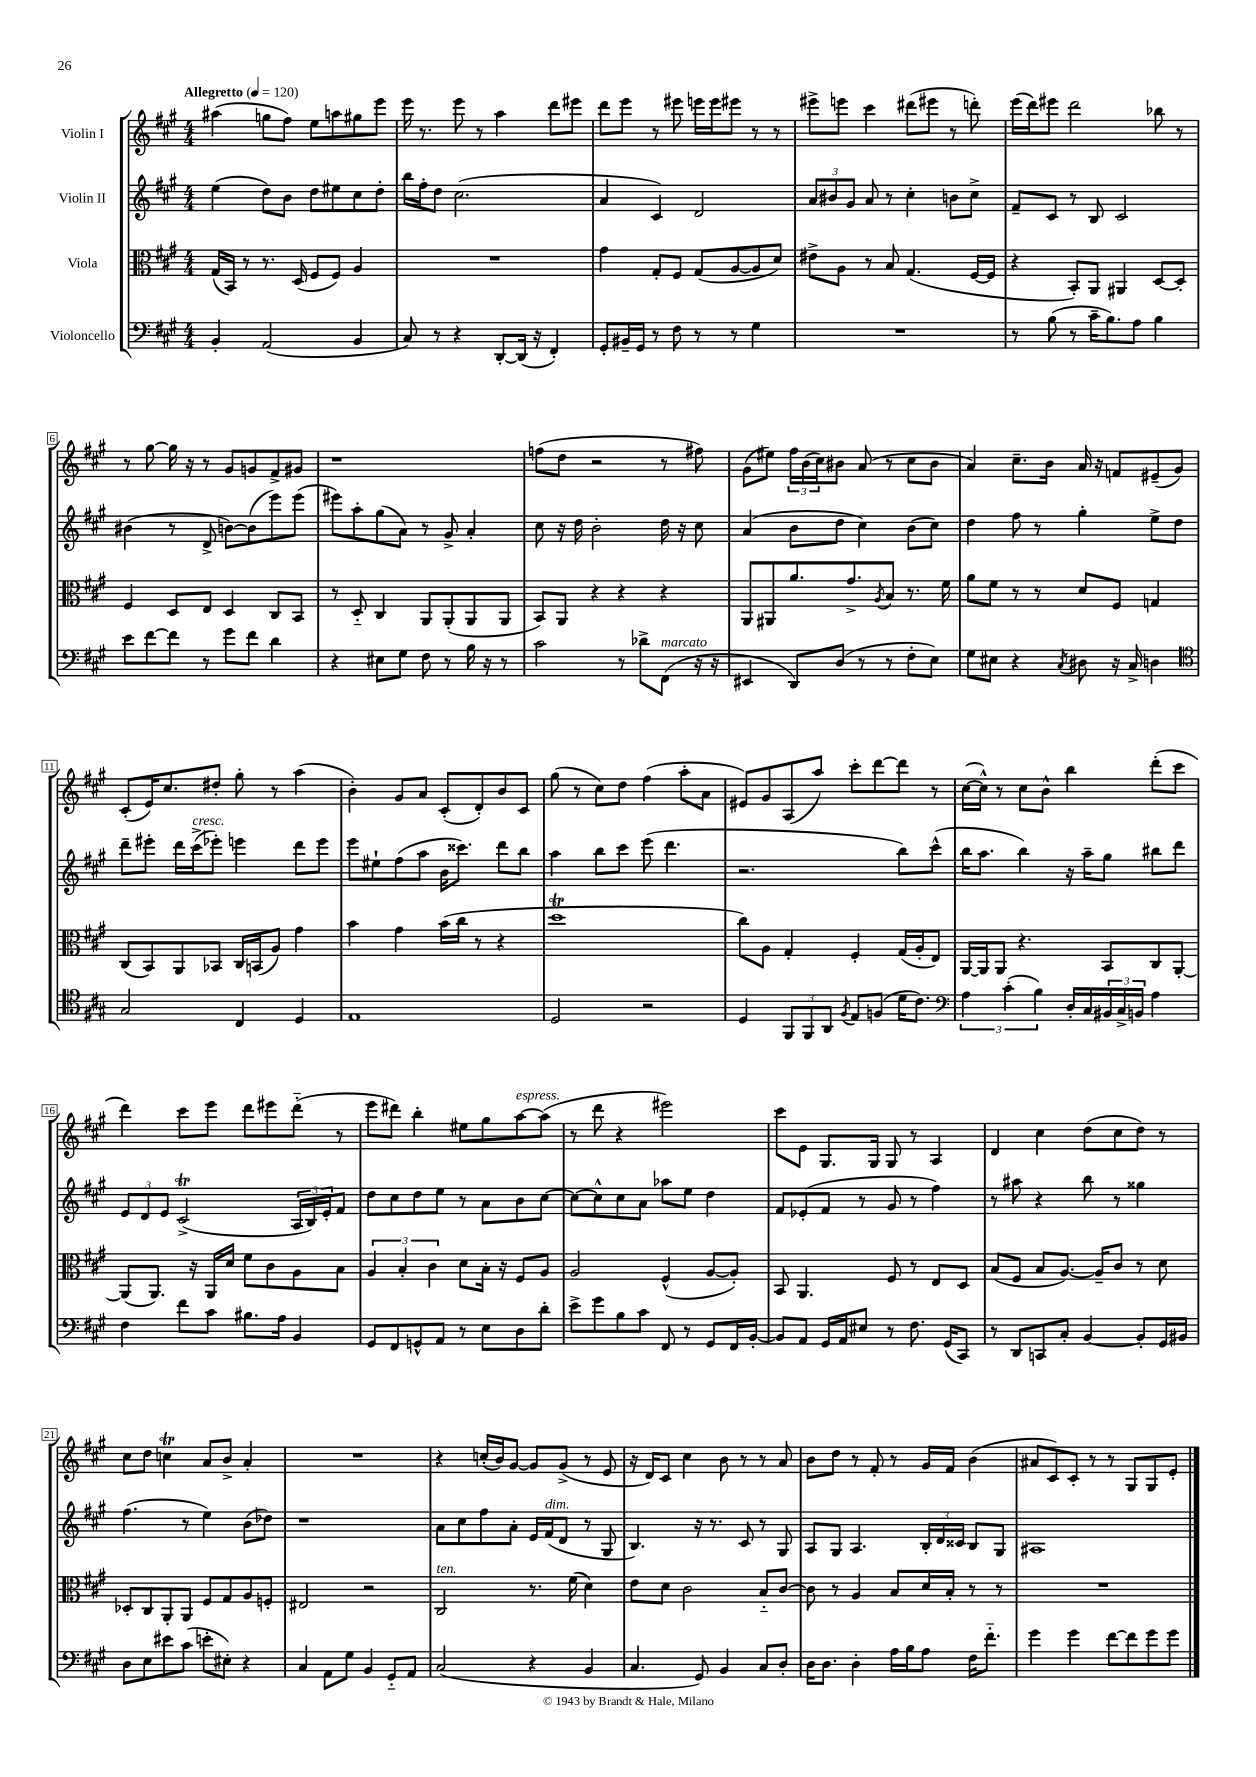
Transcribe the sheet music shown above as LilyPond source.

<<
\new StaffGroup <<
\new Staff = "s0" \with { instrumentName = "Violin I" } {
    \clef treble \key a \major \numericTimeSignature \time 4/4 \tempo "Allegretto" 4 = 120
    ais''4( g''8 fis''8) e''8 a''8 gis''8 e'''8 |
    e'''16 r8. e'''8 r8 a''4 d'''8 eis'''8 |
    d'''8 e'''8 r8 eis'''8 e'''16 e'''16 eis'''8 r8 r8 |
    eis'''8-> e'''8 cis'''4 dis'''8( eis'''8 r8 d'''8-.) |
    e'''16( d'''16) eis'''8 d'''2 bes''8 r8 |
    r8 gis''8~ gis''16 r16 r8 gis'8 g'8 fis'8-> gis'8 |
    r1 |
    f''8( d''8 r2 r8 fis''8) |
    gis'8( eis''8) \tuplet 3/2 { fis''16 b'16( cis''16) } bis'8 a'8( r8 cis''8 bis'8 |
    a'4) cis''8.-- b'16 a'16 r16 f'8 eis'8--( gis'8) |
    cis'8-.( e'16) cis''8. dis''8-. gis''8-. r8 a''4( |
    b'4-.) gis'8 a'8 cis'8-.( d'8-.) b'8 cis'8 |
    gis''8( r8 cis''8) d''8 fis''4( a''8-. a'8 |
    eis'8) gis'8 a8( a''8) cis'''8-. d'''8~ d'''8 r8 |
    cis''16~( cis''16-^) r8 cis''8 b'8-^ b''4 d'''8-.( cis'''8 |
    d'''4) cis'''8 e'''8 d'''8 eis'''8 d'''8-_( r8 |
    e'''8 dis'''8) b''4-. eis''8 gis''8 a''8~^\markup { \italic "espress." } a''8( |
    r8 d'''8 r4 eis'''2) |
    cis'''8 e'8 gis8. gis16 gis8 r8 a4 |
    d'4 cis''4 d''8( cis''8 d''8) r8 |
    cis''8 d''8 c''4\trill a'8 b'8-> a'4-. |
    R1 |
    r4 c''16-.( b'16) gis'8~ gis'8 gis'8->( r8 e'8 |
    r16 d'16) cis'8 cis''4 b'8 r8 r8 a'8 |
    b'8 d''8 r8 fis'8-. r8 gis'16 fis'16 b'4( |
    ais'8 cis'8) cis'8-. r8 r8 gis8 gis8 e'8-. \bar "|." |
}
\new Staff = "s1" \with { instrumentName = "Violin II" } {
    \clef treble \key a \major \numericTimeSignature \time 4/4
    e''4( d''8) b'8 d''8 eis''8 cis''8 d''8-. |
    b''16 fis''16-. d''8 cis''2.( |
    a'4 cis'4) d'2 |
    \tuplet 3/2 { a'8 bis'8 gis'8 } a'8 r8 cis''4-. b'8 cis''8-> |
    fis'8-- cis'8 r8 b8 cis'2 |
    bis'4( r8 d'8-> b'8~) b'8( e'''8) e'''8( |
    eis'''8) a''8-. gis''8( a'8) r8 gis'8-> a'4-. |
    cis''8 r16 d''16 b'2-. d''16 r16 cis''8 |
    a'4( b'8 d''8 cis''4) b'8( cis''8) |
    d''4 fis''8 r8 gis''4-. e''8-> d''8 |
    d'''8-- eis'''8-. d'''16 cis'''16->^\markup { \italic "cresc." }( ees'''8-.) e'''4 d'''8 e'''8 |
    e'''8 eis''8-! fis''8( a''8 b'16 cisis'''8.) d'''8 b''8 |
    a''4 b''8 cis'''8 e'''8( d'''4. |
    r2. b''8) cis'''8-^( |
    b''16 a''8. b''4) r16 a''16-- gis''8 bis''8 d'''8 |
    \tuplet 3/2 { e'8 d'8 e'8 } cis'2->\trill( \tuplet 3/2 { a16 b16) e'16-. } fis'8 |
    d''8 cis''8 d''8 e''8 r8 a'8 b'8 cis''8~ |
    cis''8~ cis''8-^ cis''8 a'8 aes''8 e''8 d''4 |
    fis'8 ees'8-.( fis'8 r8 gis'8 r8 fis''4) |
    r8 ais''8 r4 b''8 r8 gisis''4 |
    fis''4.( r8 e''4) b'8( des''8) |
    r1 |
    a'8 cis''8 fis''8 a'8-. e'16 fis'16^\markup { \italic "dim." }( d'8 r8 gis8 |
    b4.) r16 r8. cis'8 r8 gis8 |
    a8 gis8 a4. \tuplet 3/2 { b16-. d'16 cisis'16 } b8 gis8 |
    ais1 \bar "|." |
}
\new Staff = "s2" \with { instrumentName = "Viola" } {
    \clef alto \key a \major \numericTimeSignature \time 4/4
    gis16( b,16) r8 r8. d16( fis8 fis8) a4 |
    R1 |
    gis'4 gis8-. fis8 gis8( a8~ a8 d'8) |
    eis'8-> a8 r8 b8 gis4.( fis16~ fis16 |
    r4 b,8-.) a,8 ais,4 d8~ d8-. |
    fis4 d8 e8 d4 cis8 b,8 |
    r8 d8-_ cis4 a,8 a,8-.( a,8 a,8 |
    b,8) a,8 r4 r4 r4 |
    a,8 ais,8 a'8. gis'8.-> \acciaccatura { a8 } b8 r8. fis'16 |
    a'8 fis'8 r8 r8 d'8 fis8 g4 |
    cis8( b,8) a,8 bes,8 cis16 b,16( a8) gis'4 |
    b'4 gis'4 b'16( cis''16 r8 r4 |
    d''1\trill |
    cis''8) a8 gis4-. fis4-. gis16( a16-. e8) |
    a,16~ a,16 a,8 r4. b,8 cis8 a,8~-. |
    a,8( a,8.) r16 a,16 d'16 fis'8 cis'8 a8 b8 |
    \tuplet 3/2 { a4 b4-. cis'4 } d'8 b16-. r16 fis8 a8 |
    a2 fis4-^( a8~ a8-.) |
    b,8 a,4. fis8 r8 e8 d8 |
    b8( fis8 b8 a8.~) a16-- cis'8 r8 d'8 |
    des8-. cis8 a,8-. a,8 fis8 gis8 a8 f8-. |
    eis2 r2 |
    cis2^\markup { \italic "ten." } r8. fis'16( d'4) |
    e'8 d'8 cis'2 b8-_ cis'8~ |
    cis'8 r8 a4 b8 d'16 b16-. r8 r8 |
    R1 \bar "|." |
}
\new Staff = "s3" \with { instrumentName = "Violoncello" } {
    \clef bass \key a \major \numericTimeSignature \time 4/4
    b,4-. a,2( b,4 |
    cis8) r8 r4 d,8~-. d,16( r16 fis,4-.) |
    gis,8-. bis,16-- gis,16 r8 fis8 r8 r8 gis4 |
    R1 |
    r8 b8( r8 cis'16-- b8.) a8 b4 |
    e'8 fis'8~ fis'8 r8 gis'8 fis'8 d'4 |
    r4 eis8 gis8 fis8 r8 b16 r16 r8 |
    cis'2 r8 des'8-> fis,8^\markup { \italic "marcato" }( r16 r16 |
    eis,4 d,8) d8( r8 r8 fis8-. e8) |
    gis8 eis8 r4 \acciaccatura { cis8 } dis8 r16 cis16-> d4 |
    \clef tenor gis2 cis4 d4 |
    e1 |
    d2 r2 |
    d4 \tuplet 3/2 { fis,8 fis,8 a,8 } \acciaccatura { fis8 } e8 f8( d'16 cis'8.) |
    \clef bass \tuplet 3/2 { a4 cis'4-.( b4) } d16-. cis16 \tuplet 3/2 { bis,16 cis16-> b,16 } a4 |
    fis4 fis'8 cis'8 bis8. a16 b,4 |
    gis,8 fis,8 g,8-^ a,8 r8 e8 d8 d'8-. |
    e'8-> gis'8 b8 cis'8 fis,8 r8 gis,8 fis,16 b,16~-. |
    b,8 a,8 gis,16 a,16 eis8 r8 fis8. gis,16( cis,8) |
    r8 d,8 c,8 cis8-. b,4~ b,8-. gis,16 bis,16 |
    d8 e8 eis'8 cis'8( e'8-. eis8-.) r4 |
    cis4 a,8 gis8 b,4 gis,8-_ a,8 |
    cis2( r4 b,4 |
    cis4. gis,8) b,4 cis8 d8-. |
    d16 d8. d4-. a16 b16 a8 fis16 fis'8.-_ |
    gis'4 gis'4 fis'8~ fis'8 gis'8 gis'8 \bar "|." |
}
>>
>>
\layout { \context { \Score \override BarNumber.stencil = #(make-stencil-boxer 0.1 0.3 ly:text-interface::print) } }
